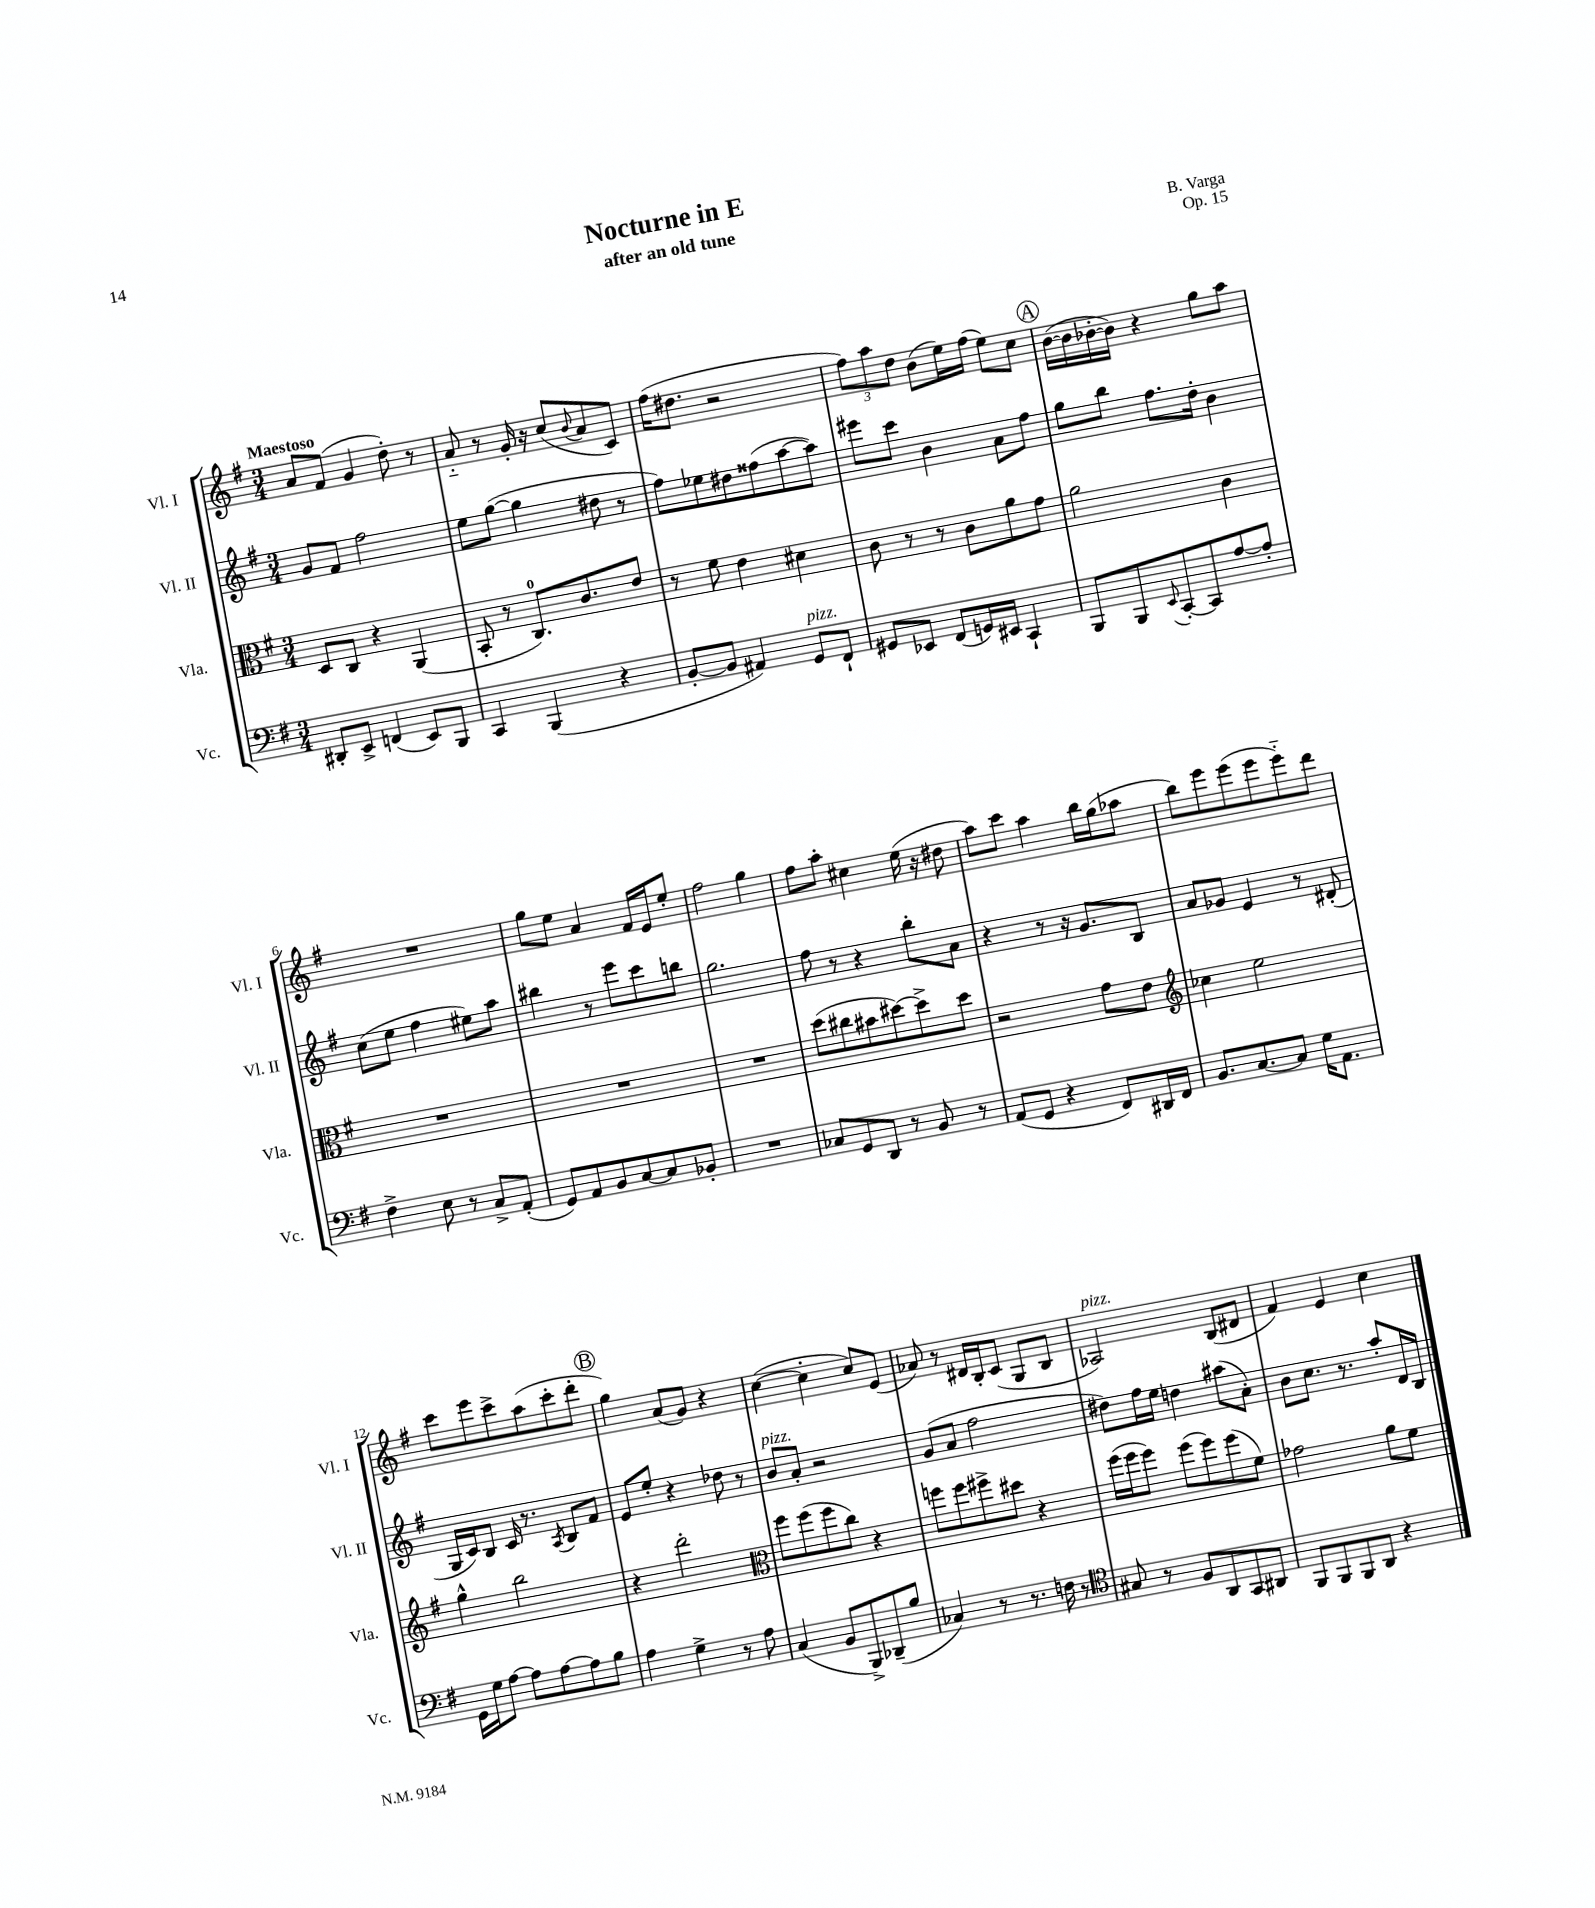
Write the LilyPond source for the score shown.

\header { title = "Nocturne in E" composer = "B. Varga" subtitle = "after an old tune" opus = "Op. 15" }
<<
\new StaffGroup <<
\new Staff = "s0" \with { instrumentName = "Vl. I" shortInstrumentName = "Vl. I" } {
    \clef treble \key g \major \numericTimeSignature \time 3/4 \tempo "Maestoso"
    a'8 fis'8( g'4 d''8-.) r8 |
    a'8-_ r8 g'16-. r16 c''8( \appoggiatura { b'8 } a'8 c'8) |
    fis''16( dis''8. r2 |
    \tuplet 3/2 { fis''8) a''8 d''8 } b'8( e''16) fis''16( e''8) c''8 |
    \mark \markup { \circle "A" } b'16~( b'16 bes'16~-. bes'16) r4 g''8 a''8 |
    R2. |
    g''8 e''8 a'4 fis'16 e'16 e''8-. |
    fis''2 g''4 |
    fis''8 a''8-. cis''4 e''16( r16 dis''8 |
    a''8) c'''8 a''4 b''16 g''16( aes''8 |
    b''8) e'''8 e'''8( e'''8 e'''8-_) d'''8 |
    c'''8 e'''8 c'''8-> a''8( c'''8-. d'''8-. |
    \mark \markup { \circle "B" } g''4) a'8( g'8) r4 |
    c''4~( c''4-. c''8) e'8( |
    aes'8) r8 dis'16 b16-. c'8( g8 b8 |
    aes2^\markup { \italic "pizz." }) b8( dis'8 |
    fis'4) e'4 c''4 \bar "|." |
}
\new Staff = "s1" \with { instrumentName = "Vl. II" shortInstrumentName = "Vl. II" } {
    \clef treble \key g \major \numericTimeSignature \time 3/4
    g'8 fis'8 fis''2 |
    e''8 g''8~( g''4 dis''8 r8 |
    fis''8) ees''8 dis''8 fisis''8( a''8~ a''8) |
    eis'''8 c'''8 b'4 a'8 fis''8 |
    \mark \markup { \circle "A" } g''8 b''8 fis''8. d''16-. b'4 |
    c''8( e''8 fis''4 eis''8) a''8 |
    bis''4 r8 e'''8 c'''8 b''8 |
    g''2. |
    fis''8 r8 r4 b''8-. a'8 |
    r4 r8 r16 g'8. b8 |
    a'8 ges'8 e'4 r8 dis'8-.( |
    g16 c'16) b8 c'16 r8. \acciaccatura { a8 } b8 fis'8 |
    \mark \markup { \circle "B" } e'8 e''8-. r4 des''8 r8 |
    b'8^\markup { \italic "pizz." } a'8-. r2 |
    g'8( a'8 fis''2 |
    dis''8) fis''16 e''16 d''4 ais''8( a'8-.) |
    b'8 c''8. r8. a''8-. d'16 b16 \bar "|." |
}
\new Staff = "s2" \with { instrumentName = "Vla." shortInstrumentName = "Vla." } {
    \clef alto \key g \major \numericTimeSignature \time 3/4
    d8 c8 r4 a,4( |
    b,8-. r8 c8.-0) c'8. e'8 |
    r8 fis'8 e'4 dis'4 |
    c'8 r8 r8 c'8 a'8 g'8 |
    \mark \markup { \circle "A" } a'2 c'4 |
    R2. |
    R2. |
    R2. |
    d''8( cis''8 bis'8 dis''8~) dis''8-> dis''8 |
    r2 g'8 e'8 |
    \clef treble ces''4 e''2 |
    g''4-^ b''2 |
    \mark \markup { \circle "B" } r4 d'''2-. |
    \clef alto fis''8 fis''8( fis''8 c''8) r4 |
    f''8 f''8 fis''8-> dis''8 r4 |
    fis''16( fis''16 fis''8) fis''8( fis''8) fis''8( fis'8) |
    ges'2 a'8 fis'8 \bar "|." |
}
\new Staff = "s3" \with { instrumentName = "Vc." shortInstrumentName = "Vc." } {
    \clef bass \key g \major \numericTimeSignature \time 3/4
    dis,8-. e,8-> f,4( e,8) b,,8 |
    c,4 b,,4( r4 |
    b,8~-. b,8 ais,4) g,8^\markup { \italic "pizz." } fis,8-! |
    gis,8 ees,8 fis,8( g,16) eis,16 c,4-! |
    \mark \markup { \circle "A" } b,,8 b,,8 \appoggiatura { e,8 } c,8~-. c,8 a8~ a8-. |
    fis4-> e8 r8 c8-> a,8-.( |
    g,8) a,8 b,8 c8~ c8 bes,8-. |
    R2. |
    ces8 g,8 d,8 r8 b,8 r8 |
    a,8( g,8 r4 fis,8) dis,16 fis,16 |
    b,8. c8.~ c8 g16 a,8. |
    g,16 g16 a8~ a8 a8~ a8 b8 |
    \mark \markup { \circle "B" } a4 g4-> r8 a8 |
    c4( b,8 b,,8->) des,8--( b8 |
    ces4) r8 r8. f16 r8 |
    \clef tenor gis8 r8 fis8 a,8 g,8 ais,8 |
    fis,8 fis,8 fis,8 a,8 r4 \bar "|." |
}
>>
>>
